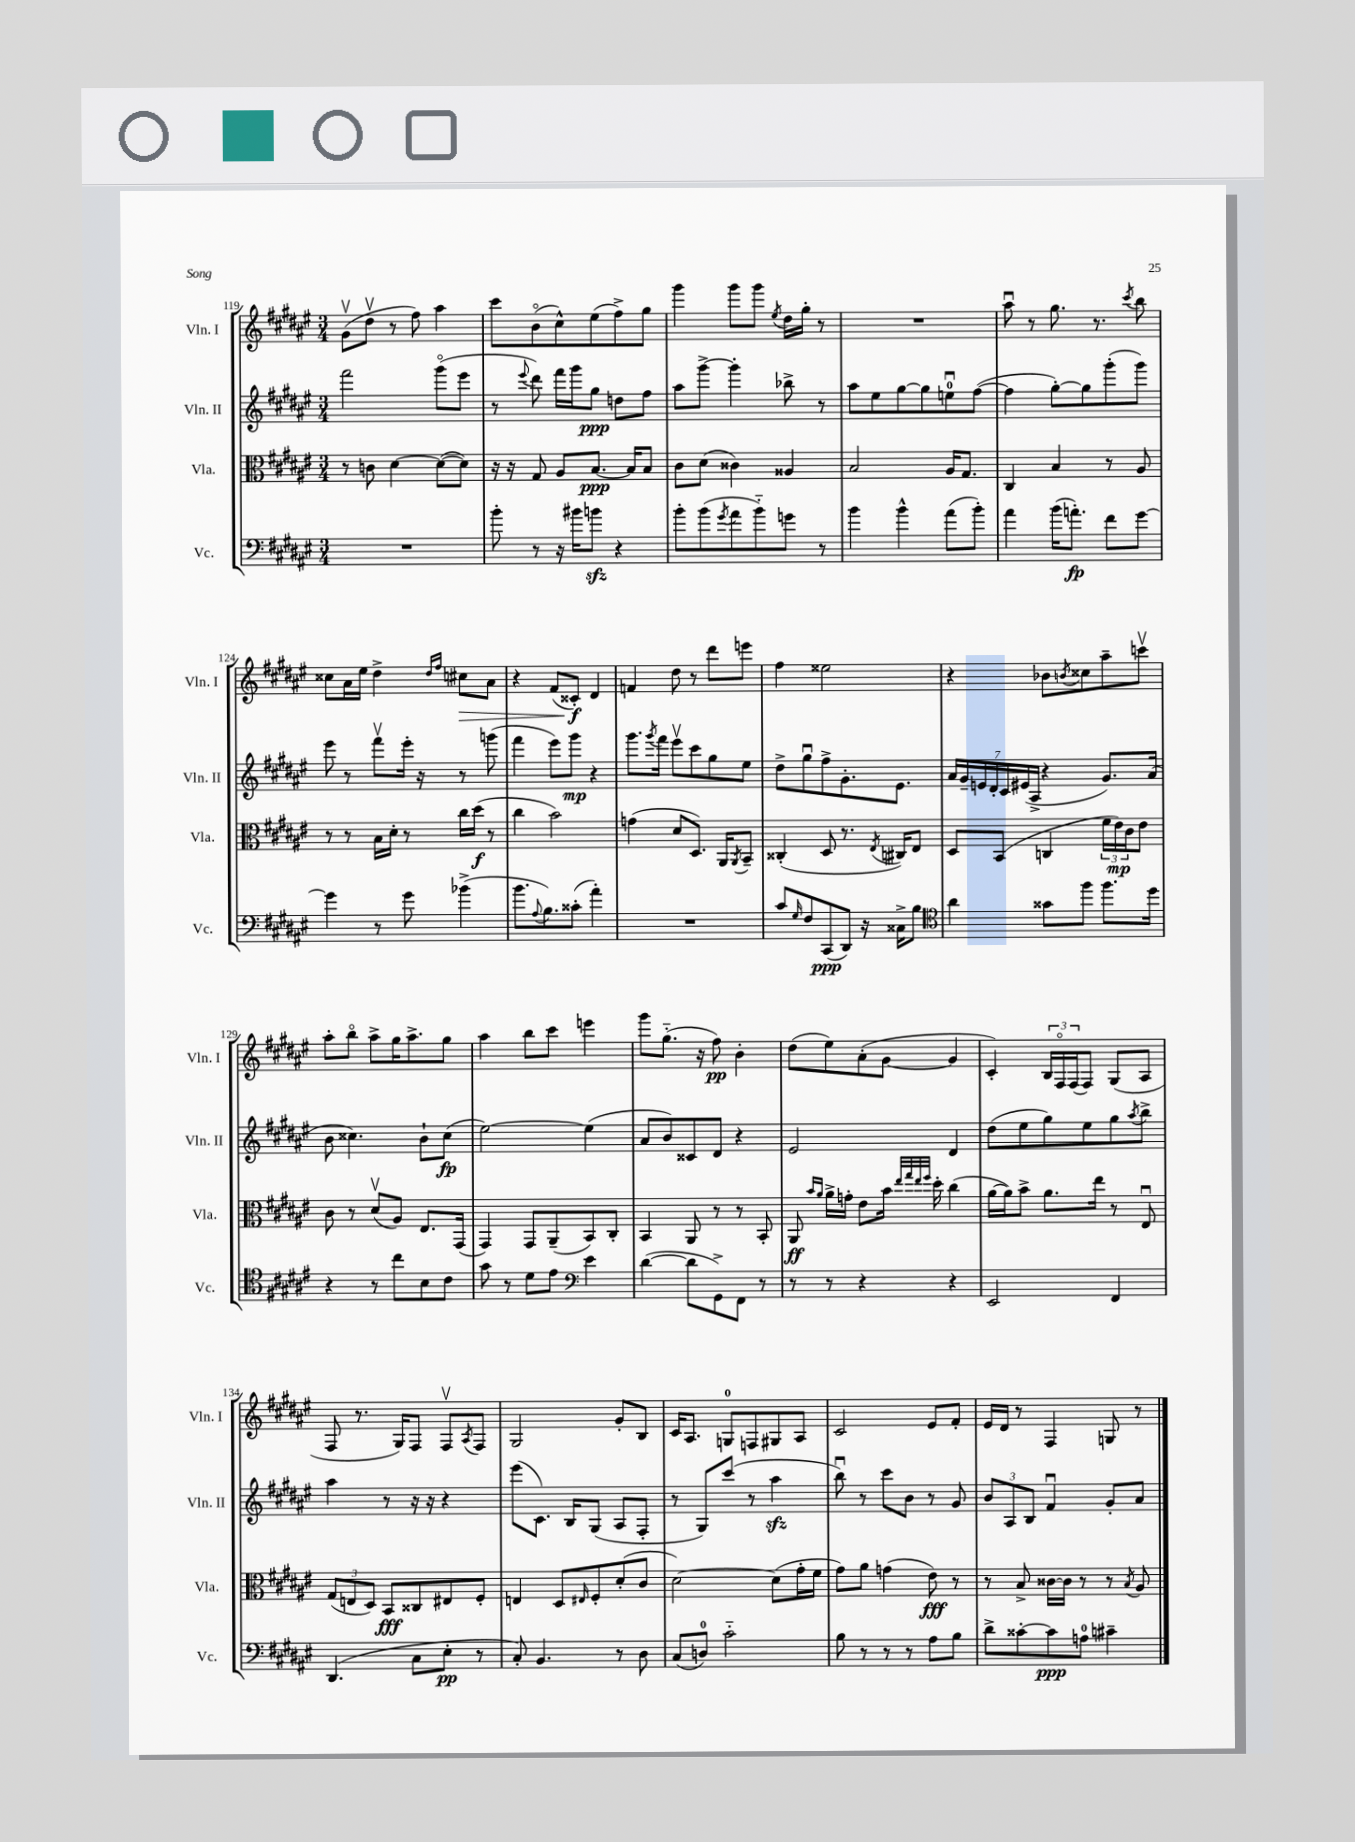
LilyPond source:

<<
\new StaffGroup <<
\new Staff = "s0" \with { instrumentName = "Vln. I" shortInstrumentName = "Vln. I" } {
    \clef treble \key fis \major \numericTimeSignature \time 3/4
    gis'8\upbow( dis''8\upbow r8 fis''8) ais''4 |
    cis'''8 b'8\flageolet( cis''8-^) eis''8( fis''8->) gis''8 |
    gis'''4 gis'''8 gis'''8 \acciaccatura { eis''8 } dis''16 gis''16-. r8 |
    R2. |
    ais''8\downbow r8 gis''8. r8. \acciaccatura { cis'''8 } b''8 |
    cisis''8 ais'16 eis''16 dis''4-> \grace { dis''16 fis''16 } cis''8\> ais'8 |
    r4 fis'8( cisis'8-.\f\!) dis'4 |
    f'4 dis''8 r8 dis'''8 e'''8 |
    fis''4 eisis''2 |
    r4 bes'8 \acciaccatura { b'8 } cisis''8 ais''8-- c'''8\upbow |
    ais''8-. b''8\flageolet ais''8-> gis''16 ais''8.-> gis''8 |
    ais''4 b''8 cis'''8 e'''4 |
    gis'''8 gis''8.-_( r16 fis''8\pp) b'4-. |
    dis''8( eis''8) ais'8-.( gis'8~ gis'4 |
    cis'4-.) \tuplet 3/2 { b16 fis16\flageolet fis16( } fis8) gis8( ais8 |
    fis8 r8. gis16) fis8 fis8\upbow \acciaccatura { ais8 } fis8 |
    gis2 gis'8-. b8 |
    cis'16 ais8. g8-0 f8 gis8 ais8 |
    cis'2 eis'8 fis'8-. |
    eis'16 dis'16 r8 fis4 g8 r8 \bar "|." |
}
\new Staff = "s1" \with { instrumentName = "Vln. II" shortInstrumentName = "Vln. II" } {
    \clef treble \key fis \major \numericTimeSignature \time 3/4
    fis'''2 gis'''8\flageolet( eis'''8 |
    r8 \appoggiatura { eis'''8 } dis'''8) fis'''16 gis'''16 gis''8\ppp d''8 fis''8 |
    ais''8 gis'''8~-> gis'''4-. bes''8-> r8 |
    ais''8 eis''8 gis''8~ gis''8 e''8-0\downbow fis''8~( |
    fis''4 gis''8~-.) gis''8 gis'''8-.( gis'''8) |
    eis'''8 r8 fis'''8\upbow eis'''16-. r16 r8 g'''8( |
    fis'''4 eis'''8) gis'''8\mp r4 |
    gis'''8. \acciaccatura { gis'''8 } fis'''16 eis'''8\upbow cis'''8 gis''8 eis''8 |
    dis''8-> gis''8\downbow fis''8-> gis'8.-. eis'8. |
    \tuplet 7/4 { ais'16 gis'16-- e'16 dis'16-. cis'16 eis'16( ais16-> } r4 gis'8.) ais'16( |
    b'8 cisis''4.) b'8-! cisis''8\fp( |
    eis''2~) eis''4( |
    ais'8 b'8) cisis'8 dis'8 r4 |
    eis'2 dis'4 |
    dis''8( eis''8 gis''8) eis''8 gis''8 \acciaccatura { ais''8 } b''8-> |
    ais''4 r8 r16 r16 r4 |
    eis'''8( cis'8.) b16 gis8( ais8 fis8-. |
    r8 gis8) cis'''8( r8 ais''4\sfz |
    b''8\downbow) r8 cis'''8 b'8 r8 gis'8 |
    \tuplet 3/2 { b'8 ais8 b8 } fis'4\downbow gis'8-. ais'8 \bar "|." |
}
\new Staff = "s2" \with { instrumentName = "Vla." shortInstrumentName = "Vla." } {
    \clef alto \key fis \major \numericTimeSignature \time 3/4
    r8 c'8 dis'4~ dis'8~( dis'8) |
    r16 r16 gis8 ais8 b8.~\ppp b16 b8 |
    cis'8 dis'8( cisis'4) aisis4 |
    b2 ais16 gis8. |
    cis4 b4 r8 ais8 |
    r8 r8 b16 dis'16-. r8 cis''16 dis''16\f( r8 |
    cis''4 b'2) |
    g'4( dis'8 dis8.) ais,16 \acciaccatura { ais,8 } b,8-- |
    cisis4-.( dis8 r8. \acciaccatura { eis8 } cis16) eis8 |
    dis8 b,8( c4 \tuplet 3/2 { fis'16 eis'16\mp) cis'16 } eis'8 |
    cis'8 r8 dis'8\upbow( ais8) eis8. gis,16( |
    gis,4) gis,8 ais,8--( b,8) cis8-. |
    b,4 ais,8 r8 r8 b,8-. |
    ais,8\ff \grace { b'16 ais'16 } ais'16-> g'16-. eis'8 b'16 \grace { eis''32 gis''32 eis''32 fis''32 } dis''16-. cis''4( |
    ais'16~ ais'16) b'8-> ais'8. eis''16 r8 eis8\downbow |
    \tuplet 3/2 { gis8( e8 dis8) } b,8\fff cisis8 eis8 fis8-. |
    e4 dis8 \grace { eis16 } fis8-. dis'8-.( cis'8 |
    dis'2~) dis'8( gis'16-. fis'16 |
    gis'8) ais'8 g'4( eis'8\fff) r8 |
    r8 b8-> cisis'16~ cisis'16 r8 r8 \acciaccatura { b8 } ais8 \bar "|." |
}
\new Staff = "s3" \with { instrumentName = "Vc." shortInstrumentName = "Vc." } {
    \clef bass \key fis \major \numericTimeSignature \time 3/4
    R2. |
    b'8-. r8 r16 bis'16 b'8\sfz r4 |
    b'8-. b'8( \acciaccatura { gis'8 } ais'8 b'8-_) g'8 r8 |
    b'4 b'4-^ ais'8( b'8-.) |
    ais'4 b'16( a'8.-.\fp) fis'8 gis'8~ |
    gis'4 r8 gis'8 bes'4->( |
    b'8. \appoggiatura { ais8 } b8.) cisis'8-.( ais'4-.) |
    R2. |
    cis'8 \grace { gis16 } fis8 cis,8\ppp( dis,8) r16 cisis16-> b8 |
    \clef tenor ais'4 gisis'8 fis''8 fis''8. dis''16 |
    r4 r8 cis''8 b8 cis'8 |
    gis'8 r8 dis'8 eis'8 \clef bass eis'4 |
    dis'4~( dis'8 gis,8->) fis,8 r8 |
    r8 r8 r4 r4 |
    eis,2 fis,4 |
    dis,4.( cis8 eis8-.\pp r8 |
    cis8-.) b,4. r8 dis8 |
    cis8( d8-0) cis'2-_ |
    b8 r8 r8 r8 ais8 b8 |
    dis'8-> cisis'8~-. cisis'8\ppp a8-0 cis'4-- \bar "|." |
}
>>
>>
\layout { \context { \Score currentBarNumber = #119 } }
